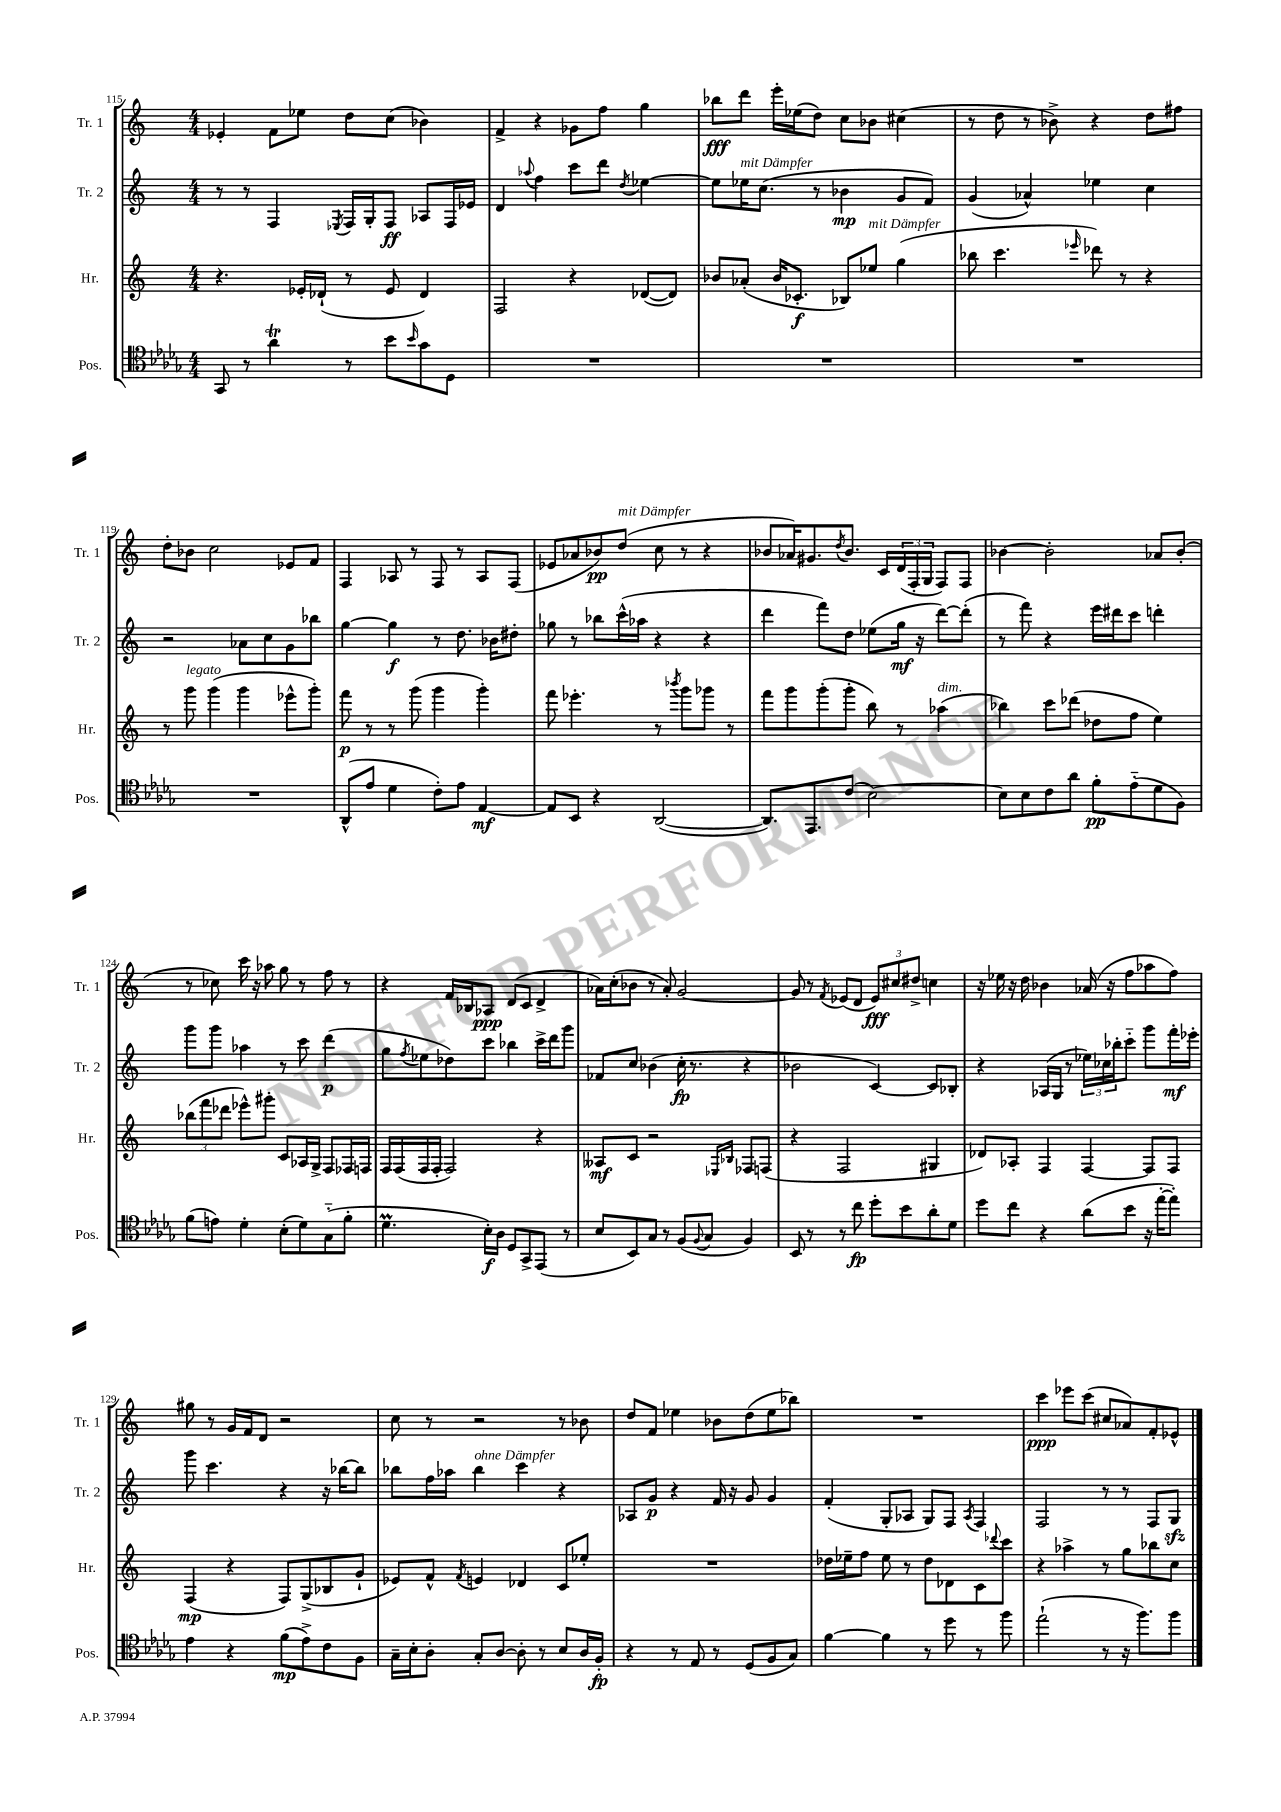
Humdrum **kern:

**kern	**dynam	**kern	**dynam	**kern	**dynam	**kern	**dynam
*part4	*part4	*part3	*part3	*part2	*part2	*part1	*part1
*staff4	*staff4	*staff3	*staff3	*staff2	*staff2	*staff1	*staff1
*I"Pos.	*	*I"Hr.	*	*I"Tr. 2	*	*I"Tr. 1	*
*I'Pos.	*	*I'Hr.	*	*I'Tr. 2	*	*I'Tr. 1	*
*clefC4	*	*clefG2	*	*clefG2	*	*clefG2	*
*k[b-e-a-d-g-]	*	*k[]	*	*k[]	*	*k[]	*
*M4/4	*	*M4/4	*	*M4/4	*	*M4/4	*
=115	=115	=115	=115	=115	=115	=115	=115
8GG-/	.	4.r	.	8r	.	4e-X'/	.
8r	.	.	.	8r	.	.	.
4a-T\	.	.	.	4F/	.	8f\L	.
.	.	16e-X'/LL	.	.	.	8ee-X\J	.
.	.	(16d-X`/JJ	.	.	.	.	.
.	.	.	.	8qE-X/	.	.	.
8r	.	8r	.	16F/LL	.	8dd\L	.
.	.	.	.	16G'/J	.	.	.
8b-\L	.	8e-/	.	8F/J	ff	(8cc\J	.
16qqb-/	.	.	.	.	.	.	.
8g-\	.	4d-/)	.	8A-X/L	.	4b-X\)	.
8D-\J	.	.	.	16F/L	.	.	.
.	.	.	.	16e-X/JJ	.	.	.
=116	=116	=116	=116	=116	=116	=116	=116
1r	.	2F/	.	4d/	.	4f^/	.
.	.	.	.	8qqaa-X/	.	.	.
.	.	.	.	4ff\	.	4r	.
.	.	4r	.	8ccc\L	.	8g-X\L	.
.	.	.	.	8ddd\J	.	8ff\J	.
.	.	.	.	8qdd/	.	.	.
.	.	([8d-X/L	.	[4ee-X\	.	4gg\	.
.	.	8d-/J])	.	.	.	.	.
=117	=117	=117	=117	=117	=117	=117	=117
1r	.	8b-X/L	.	8ee-\L]	.	8bb-X\L	fff
!	!	!	!	!LO:TX:a:i:t=mit Dämpfer	!	!	!
.	.	(8a-X'/J	.	16ee-X\K	.	8ddd\J	.
.	.	.	.	(8.cc\J	.	.	.
.	.	16b-/KL	.	.	.	16eee'\LL	.
.	.	8.c-X'/J	f	.	.	(16ee-X\J	.
.	.	.	.	8r	.	8dd\J)	.
.	.	8B-X/L)	.	4b-X\	mp	8cc\L	.
!	!	!LO:TX:a:i:t=mit Dämpfer	!	!	!	!	!
.	.	8ee-X/J	.	.	.	8b-X\J	.
.	.	(4gg\	.	8g/L	.	(4cc#X\	.
.	.	.	.	8f/J)	.	.	.
=118	=118	=118	=118	=118	=118	=118	=118
1r	.	8bb-X\	.	(4g/	.	8r	.
.	.	4.ccc\	.	.	.	8dd\	.
.	.	.	.	4a-X^^/)	.	8r	.
.	.	.	.	.	.	8b-X^\)	.
.	.	16qqeee-X/	.	.	.	.	.
.	.	8ddd-X\)	.	4ee-X\	.	4r	.
.	.	8r	.	.	.	.	.
.	.	4r	.	4cc\	.	8dd\L	.
.	.	.	.	.	.	8ff#X\J	.
!!LO:LB:g=z
=119	=119	=119	=119	=119	=119	=119	=119
1r	.	8r	.	2r	.	8dd'\L	.
!	!	!LO:TX:a:i:t=legato	!	!	!	!	!
.	.	8ggg\	.	.	.	8b-X\J	.
.	.	(4ggg\	.	.	.	2cc\	.
.	.	4ggg\	.	8a-X\L	.	.	.
.	.	.	.	8cc\	.	.	.
.	.	8eee-X^^\L	.	8g\	.	8e-X/L	.
.	.	8ggg'\J)	.	8bb-X\J	.	8f/J	.
=120	=120	=120	=120	=120	=120	=120	=120
(8AA-^^/L	.	8fff\	p	[4gg\	.	4F/	.
8e-/J	.	8r	.	.	.	.	.
4d-\	.	8r	.	4gg\]	f	8A-X/	.
.	.	(8ggg\	.	.	.	8r	.
8c'\L)	.	4ggg\	.	8r	.	8F/	.
8e-\J	.	.	.	8.dd\	.	8r	.
[4E-/	mf	4ggg'\)	.	.	.	8A-/L	.
.	.	.	.	16b-X\KL	.	.	.
.	.	.	.	8dd#X'\J	.	(8F/J	.
=121	=121	=121	=121	=121	=121	=121	=121
8E-/L]	.	8fff\	.	8gg-X\	.	8e-X/L	.
8BB-/J	.	4.eee-X'\	.	8r	.	8a-X/	.
4r	.	.	.	8bb-X\L	.	8b-X/)	pp
!	!	!	!	!	!	!LO:TX:a:i:t=mit Dämpfer	!
.	.	.	.	(16ccc^^\L	.	(8dd/J	.
.	.	.	.	16aa-X\JJ	.	.	.
([2AA-/	.	8r	.	4r	.	8cc\	.
.	.	8qbbb-X/	.	.	.	.	.
.	.	8ggg\L	.	.	.	8r	.
.	.	8ggg-X\J	.	4r	.	4r	.
.	.	8r	.	.	.	.	.
=122	=122	=122	=122	=122	=122	=122	=122
8.AA-/L])	.	8fff\L	.	4ddd\	.	8b-X/L	.
.	.	8ggg\	.	.	.	16a-X/K)	.
8.EE-/	.	.	.	.	.	8.g#X/	.
.	.	(8ggg'\	.	8fff\L)	.	.	.
.	.	.	.	.	.	8qdd/	.
(8c/J	.	8ggg'\J	.	8dd\J	.	8.b-/J	.
[2B-\)	.	8bb\)	.	(8ee-X\L	.	.	.
.	.	.	.	.	.	16c/LL	.
.	.	8r	.	16gg\Jk	mf	(24d/	.
.	.	.	.	.	.	24F'/	.
.	.	.	.	16r	.	.	.
.	.	.	.	.	.	24G/JJ	.
!	!	!LO:TX:a:i:t=dim.	!	!	!	!	!
.	.	(4aa-X\	.	[8ddd\L)	.	8F/L)	.
.	.	.	.	(8ddd'\J]	.	8F/J	.
=123	=123	=123	=123	=123	=123	=123	=123
8B-\L]	.	4bb-X\)	.	8r	.	[4b-X\	.
8B-\	.	.	.	8fff\)	.	.	.
8c\	.	8ccc\L	.	4r	.	2b-'\]	.
8a-\J	.	(8ddd-X\J	.	.	.	.	.
8f'\L	pp	8dd-X\L	.	16eee\LL	.	.	.
.	.	.	.	16ddd#X\J	.	.	.
(8e-\	.	8ff\J	.	8ccc\J	.	.	.
8d-\	.	4ee\)	.	4dddn'\	.	8a-X/L	.
8F\J)	.	.	.	.	.	(8b-'/J	.
!!LO:LB:g=z
=124	=124	=124	=124	=124	=124	=124	=124
(8f\L	.	(12bb-X\L	.	8ggg\L	.	8r	.
.	.	12fff\	.	.	.	.	.
8en\J)	.	.	.	8ggg\J	.	8cc-X\)	.
.	.	12ddd-X\J	.	.	.	.	.
4d-'\	.	8eee-X^^\L)	.	4aa-X\	.	16ccc\	.
.	.	.	.	.	.	16r	.
.	.	8ggg#X'\J	.	.	.	8aa-X\	.
(8B-'\L	.	8c/L	.	8r	.	8gg\	.
8d-\)	.	16A-X/L	.	8ccc\	.	8r	.
.	.	16G^/JJ	.	.	.	.	.
(8G-\	.	8F/L	.	(4ddd\	p	8ff\	.
8f'\J	.	16F-X/L	.	.	.	8r	.
.	.	16Fn/JJ	.	.	.	.	.
=125	=125	=125	=125	=125	=125	=125	=125
4.d-M\	.	16F/LL	.	8gg\L	.	4r	.
.	.	(16F/	.	.	.	.	.
.	.	.	.	8qff/	.	.	.
.	.	16F/	.	8ee-X\	.	.	.
.	.	16F'/JJ	.	.	.	.	.
.	.	2F/)	.	8dd-X\)	.	16f/LL	.
.	.	.	.	.	.	16B-X/J	.
16B-'\LL)	f	.	.	8ccc\J	.	8A-X/J	ppp
16A-\JJ	.	.	.	.	.	.	.
8D-/L	.	.	.	4bb-X\	.	(8d/L	.
8GG-^/	.	.	.	.	.	8c/J	.
(8EE-/J	.	4r	.	16ccc^\LL	.	4d^/	.
.	.	.	.	16ddd\J	.	.	.
8r	.	.	.	8ggg\J	.	.	.
=126	=126	=126	=126	=126	=126	=126	=126
8B-/L	.	8A--X/L	mf	8f-X/L	.	16a-X\LL)	.
.	.	.	.	.	.	(16cc'\J	.
8BB-/)	.	8c/J	.	8cc/J	.	8b-X\J	.
8G-/J	.	2r	.	(4b-X\	.	8r	.
8r	.	.	.	.	.	8a-'/)	.
(8F/L	.	.	.	16cc'\	fp	[2g/	.
.	.	.	.	8.r	.	.	.
8qqF/	.	.	.	.	.	.	.
8G-/J	.	.	.	.	.	.	.
.	.	16qqE-X/LL	.	.	.	.	.
.	.	16qqB-X/JJ	.	.	.	.	.
4F/)	.	8F-X/L	.	4r	.	.	.
.	.	(8Fn/J	.	.	.	.	.
=127	=127	=127	=127	=127	=127	=127	=127
8BB-/	.	4r	.	2b-X\	.	8g/]	.
8r	.	.	.	.	.	8r	.
.	.	.	.	.	.	8qf/	.
8r	.	2F/	.	.	.	(8e-X/L	.
8cc\	fp	.	.	.	.	8d/J	.
8dd-'\L	.	.	.	[4c/)	.	12e-/L)	fff
.	.	.	.	.	.	12cc#X/	.
8b-\	.	.	.	.	.	.	.
.	.	.	.	.	.	12dd#X^/J	.
8a-'\	.	4G#X/	.	8c/L]	.	4ccn\	.
8d-\J	.	.	.	8B-X'/J	.	.	.
=128	=128	=128	=128	=128	=128	=128	=128
8dd-\L	.	8d-X/L)	.	4r	.	16r	.
.	.	.	.	.	.	16ee-X\	.
8cc\J	.	8A-X'/J	.	.	.	16r	.
.	.	.	.	.	.	16dd\	.
4r	.	4F/	.	(16A-X/LL	.	4b-X\	.
.	.	.	.	16G/JJ	.	.	.
.	.	.	.	8r	.	.	.
(8a-\L	.	[4F/	.	24ee-X\LL)	.	(16a-X/	.
.	.	.	.	24cc-X\	.	.	.
.	.	.	.	.	.	16r	.
.	.	.	.	24bb-X'\J	.	.	.
8b-\J	.	.	.	8ccc\J	.	8ff\L	.
16r	.	8F/L]	.	8ggg\L	.	8aa-X\	.
[16ee-'\KL	.	.	.	.	.	.	.
8ee-'\J])	.	8F/J	.	16fff'\L	mf	8ff\J)	.
.	.	.	.	16eee-X'\JJ	.	.	.
!!LO:LB:g=z
=129	=129	=129	=129	=129	=129	=129	=129
4e-\	.	(4F/	mp	8ggg\	.	8gg#X\	.
.	.	.	.	4.ccc\	.	8r	.
4r	.	4r	.	.	.	16g/LL	.
.	.	.	.	.	.	16f/J	.
.	.	.	.	.	.	8d/J	.
(8f\L	mp	8F/L)	.	4r	.	2r	.
8e-^\)	.	(8G^/	.	.	.	.	.
8c\	.	8B-X/	.	16r	.	.	.
.	.	.	.	[16bb-X\KL	.	.	.
8F\J	.	8g`/J	.	8bb-\J]	.	.	.
=130	=130	=130	=130	=130	=130	=130	=130
16G-~\LL	.	8e-X/L)	.	8bb-X\L	.	8cc\	.
16B-'\J	.	.	.	.	.	.	.
8A-'\J	.	8f^^/J	.	16ff\L	.	8r	.
.	.	.	.	16aa-X\JJ	.	.	.
.	.	8qf/	.	.	.	.	.
!	!	!	!	!LO:TX:a:i:t=ohne Dämpfer	!	!	!
8G-'/L	.	4en/	.	4bb-\	.	2r	.
[8A-/J	.	.	.	.	.	.	.
8A-'\]	.	4d-X/	.	4ccc\	.	.	.
8r	.	.	.	.	.	.	.
8B-/L	.	8c/L	.	4r	.	8r	.
16A-/L	.	8ee-X'/J	.	.	.	8b-X\	.
16F'/JJ	fp	.	.	.	.	.	.
=131	=131	=131	=131	=131	=131	=131	=131
4r	.	1r	.	8A-X/L	.	8dd/L	.
.	.	.	.	8g/J	p	8f/J	.
8r	.	.	.	4r	.	4ee-X\	.
8E-/	.	.	.	.	.	.	.
8r	.	.	.	16f/	.	8b-X\L	.
.	.	.	.	16r	.	.	.
(8D-/L	.	.	.	8g/	.	(8dd\	.
8F/	.	.	.	4g/	.	8ee-\	.
8G-/J)	.	.	.	.	.	8bb-X\J)	.
=132	=132	=132	=132	=132	=132	=132	=132
[4f\	.	16dd-X\LL	.	(4f'/	.	1r	.
.	.	16ee-X~\J	.	.	.	.	.
.	.	8ff\J	.	.	.	.	.
4f\]	.	8ee-\	.	8G'/L	.	.	.
.	.	8r	.	8A-X/J	.	.	.
8r	.	8dd-\L	.	8G/L)	.	.	.
8dd-\	.	8d-X\	.	8F/J	.	.	.
.	.	.	.	8qA-/	.	.	.
8r	.	8c\	.	4F/	.	.	.
.	.	8qqddd-X/	.	.	.	.	.
8ff\	.	8ccc\J	.	.	.	.	.
=133	=133	=133	=133	=133	=133	=133	=133
(2ee-`\	.	4r	.	2F/	.	4ccc\	ppp
.	.	4aa-X^\	.	.	.	8eee-X\L	.
.	.	.	.	.	.	(8ccc\J	.
8r	.	8r	.	8r	.	8cc#X/L	.
16r	.	8gg\L	.	8r	.	8a-X/)	.
8.ff\L)	.	.	.	.	.	.	.
.	.	8bb-X\	.	8F/L	.	8f'/	.
8ff\J	.	8cc\J	.	8Gzz/J	.	8e-X^^/J	.
==	==	==	==	==	==	==	==
*-	*-	*-	*-	*-	*-	*-	*-
